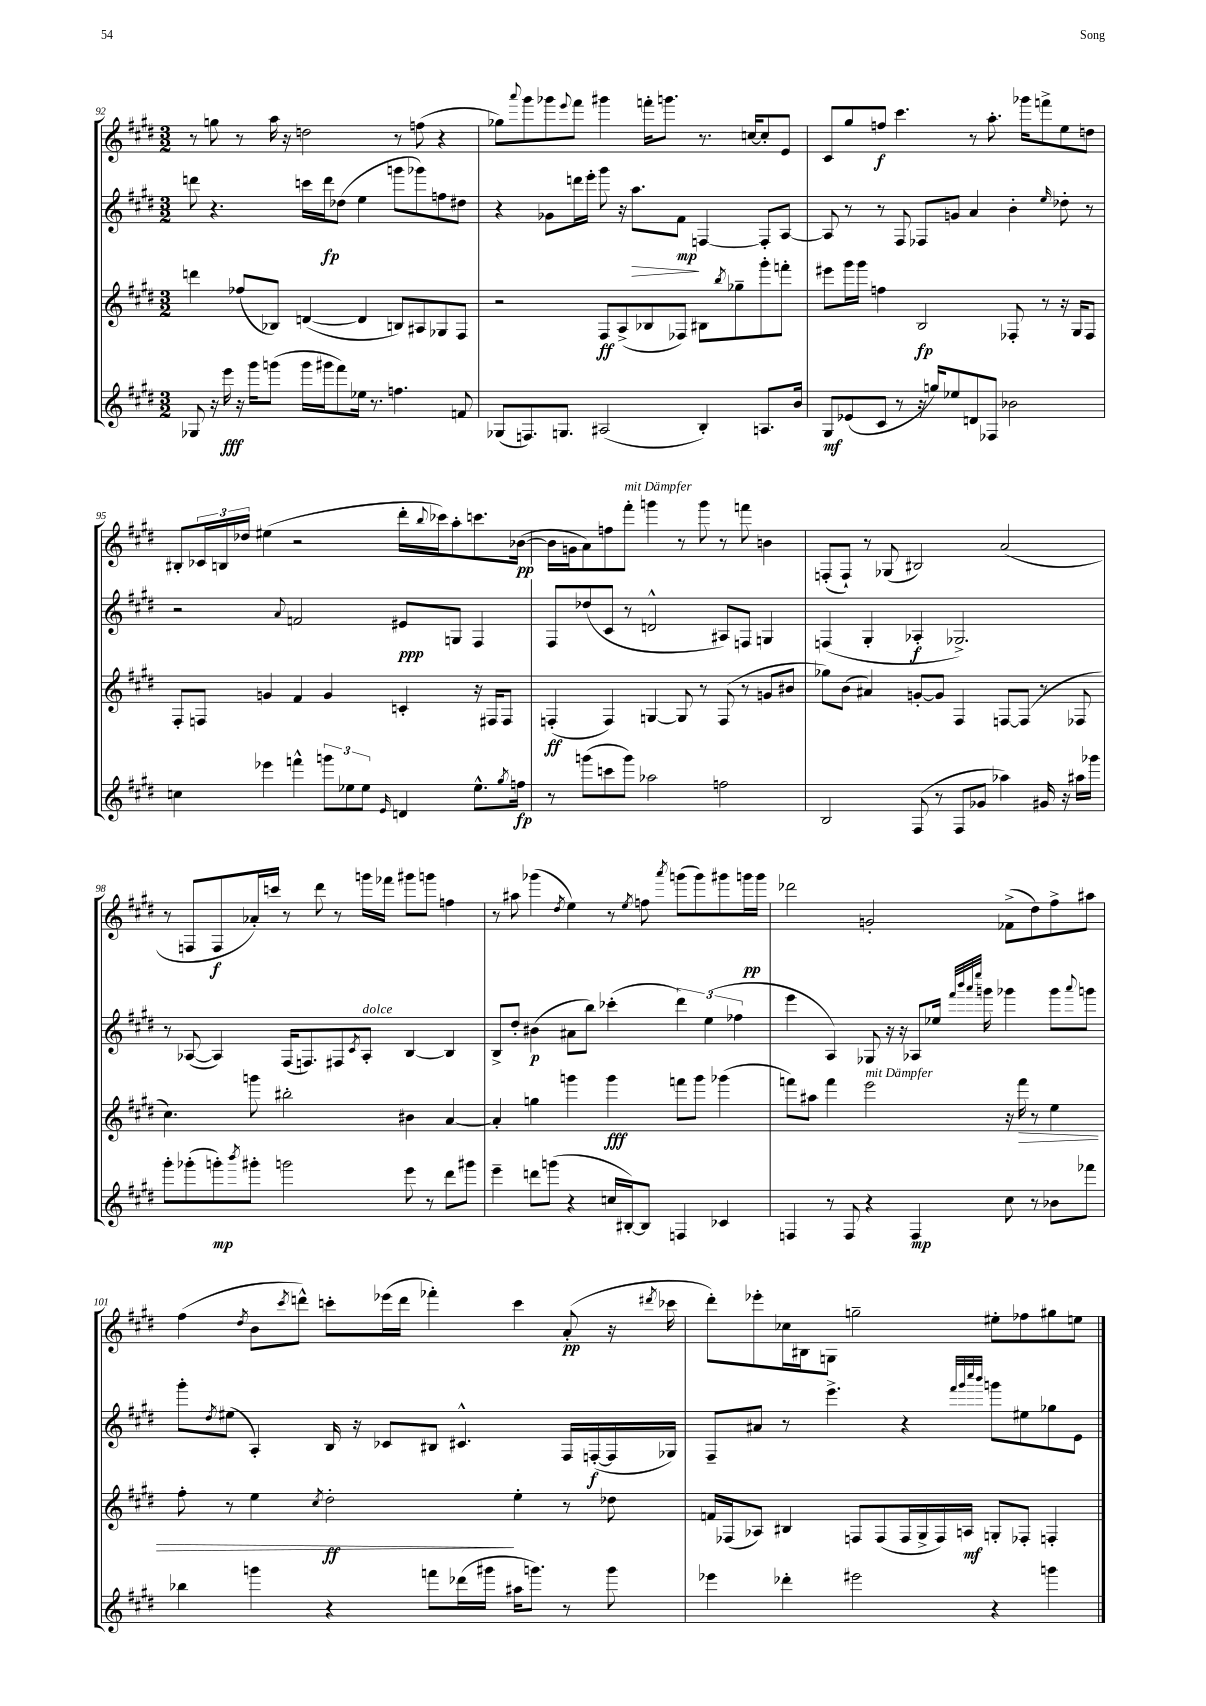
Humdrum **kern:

**kern	**kern	**kern	**kern
*staff4	*staff3	*staff2	*staff1
*clefG2	*clefG2	*clefG2	*clefG2
*k[f#c#g#d#]	*k[f#c#g#d#]	*k[f#c#g#d#]	*k[f#c#g#d#]
*M3/2	*M3/2	*M3/2	*M3/2
8G-	4ddd	8ddd	8r
16r	.	4.r	8gg
16eee	.	.	.
16r	(8ff-	.	8r
16ggg#	.	.	.
(8ggg	8B-)	.	16aa
.	.	.	16r
16ggg	([4d	16ccc	2dd
16ggg#	.	16ddd	.
8fff#)	.	(8dd-	.
16ee-	4d]	4ee	.
8.r	.	.	.
4.ff	8B)	8ggg	8r
.	8A#	8ggg-)	(8ff
.	8G-	8ff	4r
8f	8F#	8dd#	.
=	=	=	=
(8G-	2r	4r	8gg-)
.	.	.	8qqaaa
8.F)	.	.	8ggg#
.	.	8g-	8ggg-
8.G	.	.	.
.	.	.	8qqeee
.	.	16ddd	8fff#
.	.	16eee'	.
(2A#	8F#	8ggg#	4ggg#
.	(8A^	16r	.
.	.	8.aa	.
.	8B-	.	16fff'
.	.	.	8.ggg
.	8F-)	8f#	.
4B')	8B#	[4F	8.r
.	8qbb	.	.
.	8gg-~	.	.
.	.	.	[16cc
8.A	8ggg#'	8F']	8cc']
.	8fff'	[8A	8e
16b	.	.	.
=	=	=	=
8G#	8eee#	8A]	8c#
(8e-	16ggg#	8r	8gg#
.	16ggg#	.	.
8c#	4ff	8r	8ff
8r	.	8F#	4.ccc#
16r	2B	8F-	.
16gg)	.	.	.
8ee-	.	8g	.
8d	.	4a	8r
8F-	.	.	8.aa'
2b-	8F-'	4b'	.
.	.	.	16ggg-
.	8r	.	8fff^
.	.	16qqee	.
.	16r	8dd-'	8ee
.	16G#	.	.
.	8F-	8r	8dd
=	=	=	=
4cc	8F#'	2r	8B#'
.	8F	.	24c-
.	.	.	24B
.	.	.	24dd-
4eee-	4g	.	(4ee#
.	.	8qqa	.
4fff^^	4f#	2f	2r
12ggg	4g	.	.
12ee-	.	.	.
12ee-	.	.	.
16qqe	.	.	.
4d	4c'	8e#	16ddd#'
.	.	.	8qqbb
.	.	.	16ccc-)
.	.	8G	8aa'
8.ee-^^	16r	4F#	8.ccc
.	16F#	.	.
.	8F#	.	.
8qgg#	.	.	.
16ff	.	.	([16b-
=	=	=	=
8r	(4F'	8F#	16b-]
.	.	.	16g
(8ggg	.	(8dd-	8a)
8ccc	4F)	8c#	8ff
8ggg)	.	8r	8fff#'
2aa-	[4G	2d^^	4ggg
.	8G]	.	8r
.	8r	.	8ggg
2ff	(8F	8A#)	8r
.	8r	8F	8fff
.	8g	4G	4b
.	8b#	.	.
=	=	=	=
2B	8gg-)	(4F	(8F'
.	(8b	.	8F`)
.	4a#)	4G#'	8r
.	.	.	(8G-
(8F#	[8g'	4A-'	2B#)
8r	8g]	.	.
8F#	4F#	2.G-^)	.
8g-	.	.	.
4aa-)	[8F	.	(2a
.	(8F]	.	.
16g#	8r	.	.
16r	.	.	.
16aa#	8F-	.	.
16ggg-	.	.	.
=	=	=	=
8ggg#'	4.cc#)	8r	8r
(8ggg-'	.	([8A-	8F
8ggg')	.	4A-])	8F
8qbbb	.	.	.
8ggg#'	8ggg	.	16a-')
.	.	.	16ccc
2ggg	2bb#'	(16F#	8r
.	.	8.F)	.
.	.	.	8ddd#
.	.	8F#	8r
.	.	8qc#	.
.	.	8A-'	16ggg
.	.	.	16fff-
8eee	4b#	[4B	8ggg#
8r	.	.	8ggg
8ddd#	[4a	4B]	4ff
8ggg#	.	.	.
=	=	=	=
4eee~	4a']	8B^	8r
.	.	8dd#'	8aa#
8ddd	4gg	(4b#	(4ggg-
(8ggg	.	.	.
.	.	.	8qdd#
4r	4ggg	8a#	4ee)
.	.	8bb)	.
16cc	4ggg	(4ccc-'	8r
[16B#')	.	.	.
.	.	.	8qee
8B#]	.	.	8ff
.	.	.	8qaaa
4F	8fff	6ddd#)	(8ggg
.	8ggg	.	8ggg)
.	.	(6ee	.
4c-	(4ggg-	.	8ggg#
.	.	6ff-	.
.	.	.	16ggg
.	.	.	16ggg
=	=	=	=
4F	8fff)	4eee	2ddd-
.	8aa#	.	.
8r	4fff	4A)	.
8F	.	.	.
4r	2eee	8G-	2g'
.	.	16r	.
.	.	16r	.
4F	.	8A-	.
.	.	16ee-	.
.	.	32qqfff#	.
.	.	32qqbbb	.
.	.	32qqaaa	.
.	.	32qqeeee	.
.	.	16ggg	.
8cc#	16r	4ggg-	(8f-^
.	16fff	.	.
8r	8r	.	8dd#)
8b-	4ee	8ggg-	8ff#^
.	.	8qqaaa	.
8fff-	.	8ggg	8aa#
=	=	=	=
4bb-	8ff#'	8ggg#'	(4ff#
.	.	8qdd#	.
.	8r	(8ee#	.
.	.	.	8qdd#
4ggg	4ee	4A')	8b
.	.	.	8qccc#
.	.	.	8ddd^^)
.	8qcc#	.	.
4r	2dd#'	16B	8ccc'
.	.	16r	.
.	.	8c-	(16eee-
.	.	.	16ddd
8fff	.	8B#	4fff-')
(16ddd-	.	4.c#^^	.
16ggg#	.	.	.
16aa#	4ee'	.	4ccc
8.ggg)	.	.	.
8r	8r	16F#	(8a'
.	.	([16F'	.
8ggg	8dd-	16F]	16r
.	.	.	8qddd#
.	.	16G-)	16ccc-
=	=	=	=
4eee-	16f	8F#~	8ddd#')
.	(16F-	.	.
.	8A-)	8a#	8eee-'
4ddd-'	4B#	8r	16cc-
.	.	.	16B#
.	.	4.eee^	8G
2eee#	8F	.	2gg~
.	(8F	.	.
.	16F	4r	.
.	16G#^	.	.
.	16F)	.	.
.	16A	.	.
.	.	32qqfff#	.
.	.	32qqggg#	.
.	.	32qqcccc#	.
.	.	32qqbbb	.
4r	8G'	8ggg	8ee#'
.	8F-'	8ee#	8ff-
4ggg	4F'	8gg-	8gg#
.	.	8e	8ee
==	==	==	==
*-	*-	*-	*-
